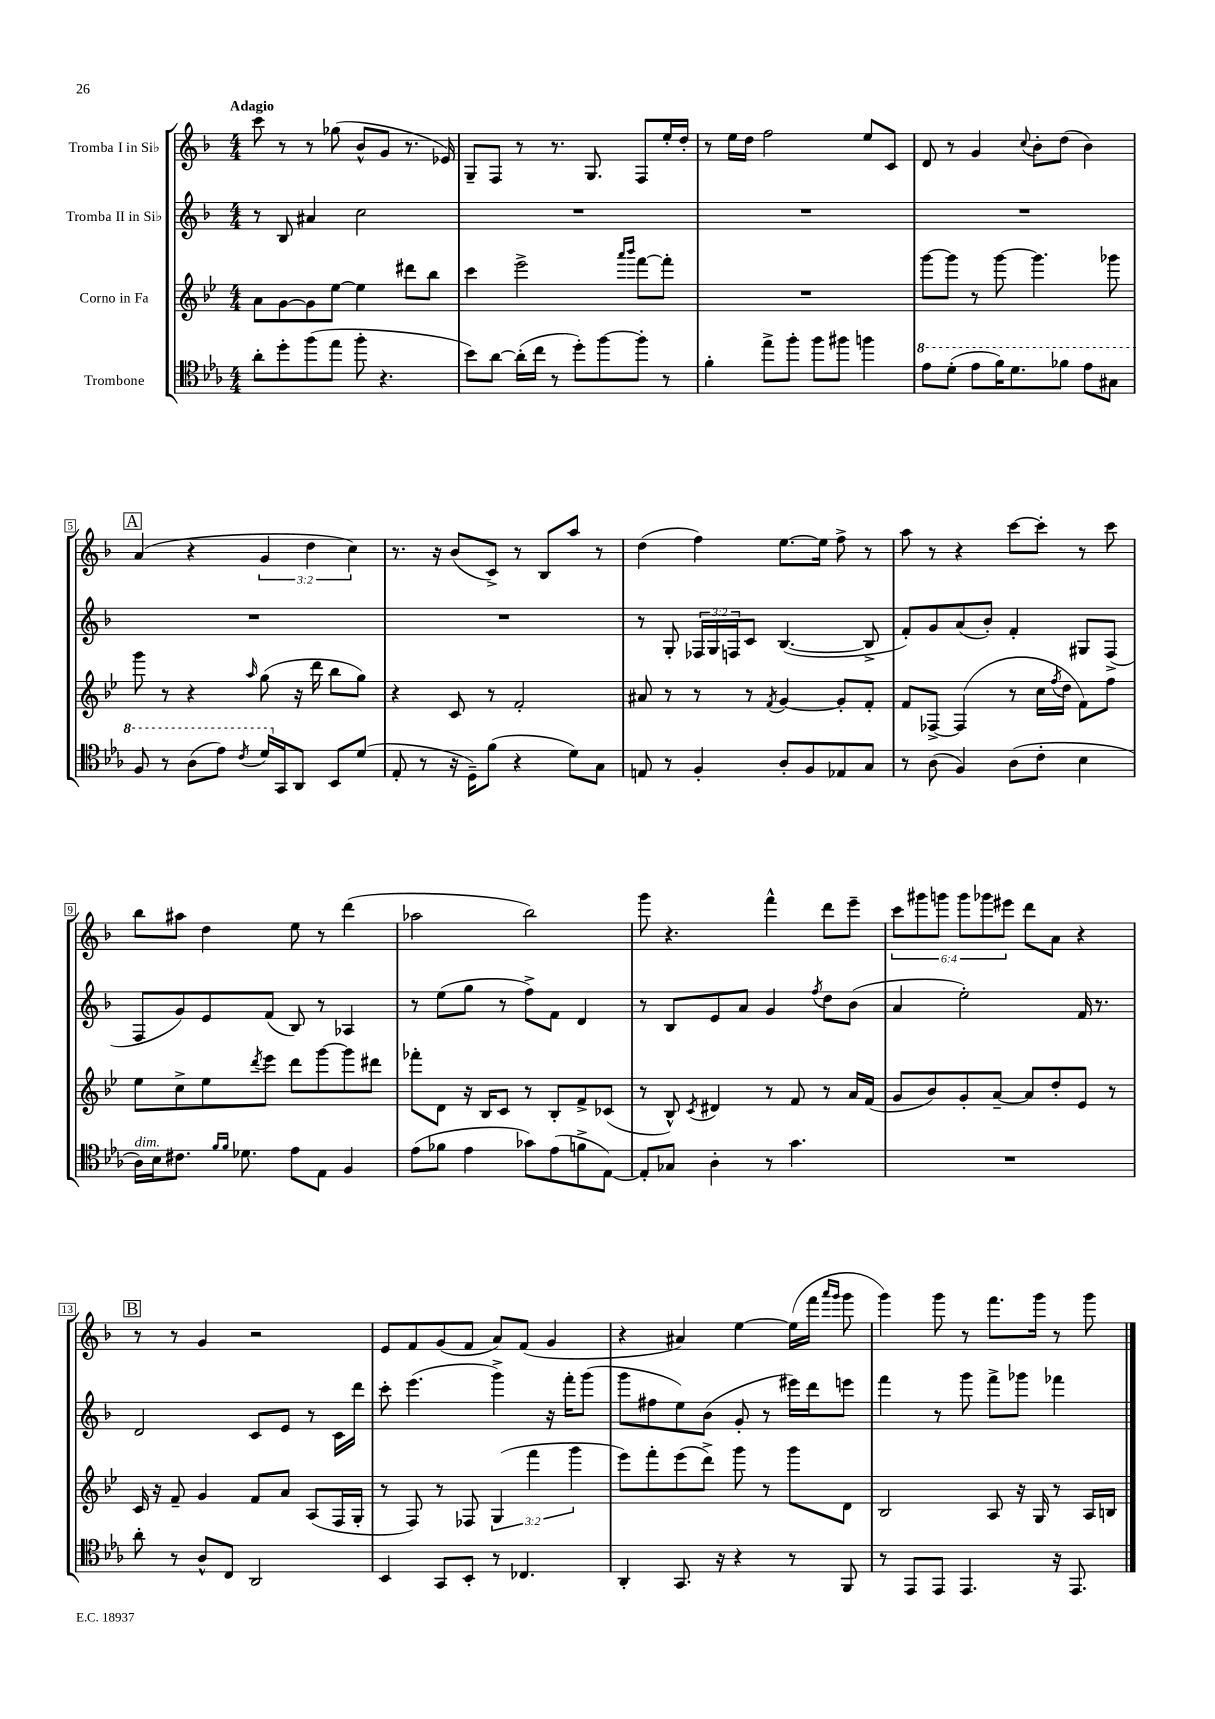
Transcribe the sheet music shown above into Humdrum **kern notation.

**kern	**kern	**kern	**kern
*staff4	*staff3	*staff2	*staff1
*clefC4	*clefG2	*clefG2	*clefG2
*k[b-e-a-]	*k[b-e-]	*k[b-]	*k[b-]
*M4/4	*M4/4	*M4/4	*M4/4
8a-'	8a	8r	8ccc
8dd'	[8g	8B-	8r
(8ff	8g]	4a#	8r
8ee-	[8ee-	.	(8gg-
8ff'	4ee-]	2cc	8b-^^
4.r	.	.	8g
.	8ddd#	.	8.r
.	8bb-	.	.
.	.	.	16e-)
=	=	=	=
8b-)	4ccc	1r	8G~
[8a-	.	.	8F
(16a-']	2eee-^	.	8r
16cc	.	.	.
8r	.	.	8.r
8dd')	.	.	.
.	.	.	8.G
[8ff	.	.	.
.	16qqaaa	.	.
.	16qqbbb-	.	.
8ff']	[8fff	.	8F
8r	8fff']	.	16ee'
.	.	.	16dd'
=	=	=	=
4f'	1r	1r	8r
.	.	.	16ee
.	.	.	16dd
8ee-^	.	.	2ff
8ff'	.	.	.
8ff	.	.	.
8ff#	.	.	.
4ff	.	.	8ee
.	.	.	8c
=	=	=	=
8ee-	[8ggg	1r	8d
(8dd'	8ggg]	.	8r
8ee-	8r	.	4g
16ff)	[8ggg	.	.
8.dd	.	.	.
.	.	.	8qqcc
.	4.ggg]	.	8b-'
8ff-	.	.	(8dd
8ee-	.	.	4b-)
8g#	8ggg-	.	.
=	=	=	=
8f	8ggg	1r	(4a
8r	8r	.	.
(8a-	4r	.	4r
8ee-)	.	.	.
8qcc	16qqaa	.	.
16dd	(8gg	.	6g
16GG	.	.	.
8AA-	16r	.	.
.	.	.	6dd
.	16ddd	.	.
8BB-	8bb-	.	.
.	.	.	6cc)
(8d	8gg)	.	.
=	=	=	=
8E-'	4r	1r	8.r
8r	.	.	.
.	.	.	16r
16r	8c	.	(8b-
16D~)	.	.	.
(8f	8r	.	8c^)
4r	2f'	.	8r
.	.	.	8B-
8d)	.	.	8aa
8G	.	.	8r
=	=	=	=
8E	8a#	8r	(4dd
8r	8r	8G'	.
4F'	8r	24F-	4ff)
.	.	24G	.
.	.	24F	.
.	8r	8c	.
.	8qf	.	.
8A-'	[4g	([4.B-	[8.ee
8F	.	.	.
.	.	.	16ee]
8E-	8g']	.	8ff^
8G	8f'	8B-^]	8r
=	=	=	=
8r	8f	8f')	8aa
(8A-	[8F-^	8g	8r
4F)	(4F-]	(8a	4r
.	.	8b-')	.
(8A-	8r	4f'	[8ccc
8c'	16cc	.	8ccc']
.	8qff	.	.
.	16dd	.	.
4B-	8f)	8G#	8r
.	8ff	(8F^	8ccc
=	=	=	=
16A-)	8ee-	8F	8bb-
16B-	.	.	.
8.c#	8cc^	8g)	8aa#
.	8ee-	8e	4dd
16qqf	.	.	.
16qqf	.	.	.
8.d-	.	.	.
.	8qddd	.	.
.	8eee-	(8f	.
8e-	8ddd	8B-)	8ee
8E-	[8ggg	8r	8r
4F	8ggg]	4A-	(4ddd
.	8ddd#	.	.
=	=	=	=
(8e-	8fff-'	8r	2aa-
8f-	8d	(8ee	.
4e-	16r	8gg	.
.	16B-	.	.
.	8c	8r	.
8g-)	8r	8ff^)	2bb-)
(8e-	8B-'	8f	.
8f^	8f^	4d	.
[8E-)	(8c-	.	.
=	=	=	=
8E-']	8r	8r	8ggg
8G-	8B-^^)	8B-	4.r
.	8qc	.	.
4A-'	4d#	8e	.
.	.	8a	.
8r	8r	4g	4fff^^
4.g	8f	.	.
.	.	8qff	.
.	8r	8dd	8ddd
.	16a	(8b-	8eee~
.	(16f	.	.
=	=	=	=
1r	8g	4a	12ccc
.	.	.	12ggg#
.	8b-)	.	.
.	.	.	12ggg
.	8g'	2ee')	12ggg
.	.	.	12ggg-
.	[8a~	.	.
.	.	.	12eee#
.	8a]	.	8ddd
.	8dd'	.	8a
.	8e-	16f	4r
.	.	8.r	.
.	8r	.	.
=	=	=	=
8a-'	16c	2d	8r
.	16r	.	.
8r	8f~	.	8r
8A-^^	4g	.	4g
8C	.	.	.
2AA-	8f	8c	2r
.	8a	8e	.
.	(8A	8r	.
.	16F	16c	.
.	16G'	16ddd	.
=	=	=	=
4BB-	8r	8ccc'	8e
.	8F)	(4.eee	8f
8GG	8r	.	(8g
8BB-'	8F-	.	8f
8r	(6G	4ggg^)	8a)
4.C-	.	.	(8f
.	6fff	.	.
.	.	16r	4g
.	.	16fff'	.
.	6ggg	.	.
.	.	(8ggg	.
=	=	=	=
4AA-'	8eee-)	8ggg	4r
.	8fff'	8ff#	.
8.GG	(8eee-	8ee)	4a#)
.	8ddd^)	(8b-	.
16r	.	.	.
4r	8ggg	8g'	[4ee
.	8r	8r	.
8r	8ggg	16eee#)	(16ee]
.	.	16ddd	16fff
.	.	.	16qqaaa
.	.	.	16qqggg
8FF	8d	8eee	8ggg
=	=	=	=
8r	2B-	4fff	4ggg)
8EE-	.	.	.
8EE-	.	8r	8ggg
4.EE-	.	8ggg	8r
.	8A	8fff^	8.fff
.	16r	8ggg-	.
.	16G	.	16ggg
16r	8r	4fff-	8r
8.EE-	.	.	.
.	16A	.	8ggg
.	16B	.	.
==	==	==	==
*-	*-	*-	*-
